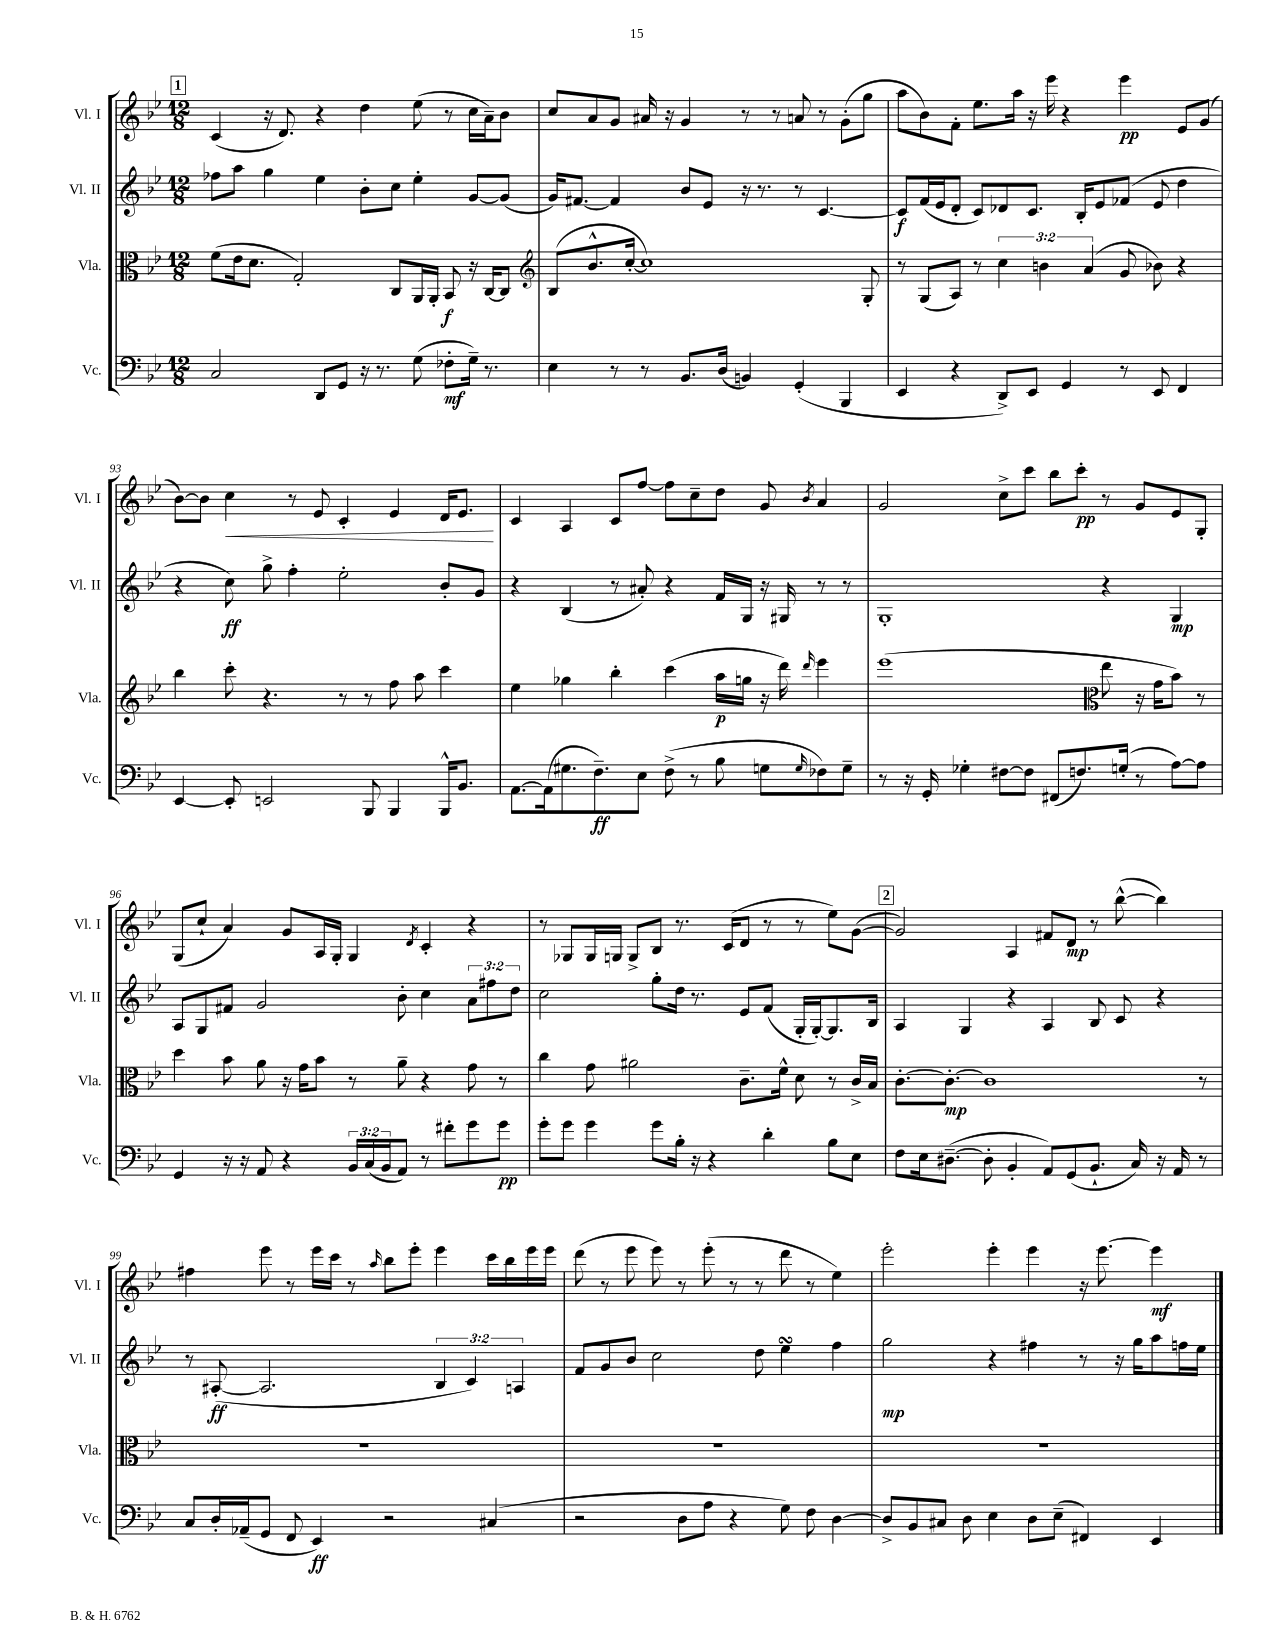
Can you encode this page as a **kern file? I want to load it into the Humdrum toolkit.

**kern	**kern	**kern	**kern
*staff4	*staff3	*staff2	*staff1
*clefF4	*clefC3	*clefG2	*clefG2
*k[b-e-]	*k[b-e-]	*k[b-e-]	*k[b-e-]
*M12/8	*M12/8	*M12/8	*M12/8
2C/	(8f\L	8ff-\L	(4c/
.	16e-\k	8aa\J	.
.	8.d\J	.	.
.	.	4gg\	16r
.	.	.	8.d/)
.	2G'/)	.	.
8DD/L	.	4ee-\	4r
8GG/J	.	.	.
16r	.	8b-'\L	4dd\
8.r	.	.	.
.	8C/L	8cc\J	.
(8G\	16AA/L	4ee-'\	(8ee-\
.	16AA'/JJ	.	.
8F-'\L	8BB-/	.	8r
16G~\Jk)	16r	[8g/L	16cc\LL
8.r	[16C/LK	.	16a~\J)
.	8C/]J	(8g/]J	8b-\J
=	=	=	=
*	*clefG2	*	*
4E-\	(8B-/L	16g/LK)	8cc/L
.	.	[8.f#/J	.
.	8.b-^^/	.	8a/
8r	.	4f#/]	8g/J
.	[16cc'/Jk	.	.
8r	1cc])	.	16a#/
.	.	.	16r
8.BB-/L	.	8b-/L	4g/
.	.	8e-/J	.
(16D/Jk	.	.	.
4BB/)	.	16r	8r
.	.	8.r	.
.	.	.	8r
(4GG'/	.	8r	8a/
.	.	[4.c/	8r
4BBB-/	.	.	(8g'\L
.	8G'/	.	8gg\J
=	=	=	=
4EE-/	8r	8c/]L	8aa\L
.	(8G/L	(16f/L	8b-\)
.	.	16e-/J	.
4r	8A/J)	8d'/J	8f'\J
.	8r	8c/L)	8.ee-\L
8DD^/L)	6cc\	8d-/	.
.	.	.	16aa\Jk
8EE-/J	.	8.c/J	16r
.	6b\	.	.
.	.	.	16eee-\
4GG/	.	.	4r
.	.	16B-'/LK	.
.	(6a/	.	.
.	.	8e-/	.
8r	8g/	(8f-/J	4eee-\
8EE-/	8b-\)	8e-/	.
4FF/	4r	4dd\	8e-/L
.	.	.	(8g/J
=	=	=	=
[4EE-/	4bb-\	4r	[8b-\L)
.	.	.	8b-\]J
8EE-'/]	8ccc'\	8cc\)	4cc\
2EE/	4.r	8gg^\	.
.	.	4ff'\	8r
.	.	.	8e-/
.	8r	2ee-'\	4c'/
8BBB-/	8r	.	.
4BBB-/	8ff\	.	4e-/
.	8aa\	.	.
16BBB-^^/LK	4ccc\	8b-'/L	16d/LK
8.BB-/J	.	.	8.e-/J
.	.	8g/J	.
=	=	=	=
[8.AA\L	4ee-\	4r	4c/
(16AA\]k	.	.	.
8.G#\	4gg-\	(4B-/	4A/
8.F~\)	.	.	.
.	4bb-'\	8r	8c/L
8E-\J	.	8a#'/)	[8ff/J
(8F^\	(4ccc\	4r	8ff\]L
8r	.	.	8cc~\
8B-\	16aa\LL	16f/LL	8dd\J
.	16gg\JJ	16G/JJ	.
8G\L	16r	16r	8g/
.	16ddd\)	16G#/	.
16qqG/	16qqddd/	.	8qb-/
8F-\)	4eee-\	8r	4a/
8G~\J	.	8r	.
=	=	=	=
8r	(1eee-	1G'	2g/
16r	.	.	.
16GG'/	.	.	.
4G-'\	.	.	.
[8F#\L	.	.	8cc^\L
8F#\]J	.	.	8ccc\J
(8FF#/L	.	.	8bb-\L
8.F/)	.	.	8ccc'\J
*	*clefC3	*	*
.	8ee-\	4r	8r
(16G'/Jk	.	.	.
8r	16r	.	8g/L
.	16g\LK	.	.
[8A\L)	8b-\J)	4G/	8e-/
8A\]J	8r	.	8G'/J
=	=	=	=
4GG/	4dd\	8A/L	(8G/L
.	.	8G/	8cc`/J
16r	8b-\	8f#/J	4a/)
16r	.	.	.
8AA/	8a\	2g/	.
4r	16r	.	8g/L
.	16g\LK	.	.
.	8b-\J	.	16A/L
.	.	.	16G'/JJ
24BB-/LL	8r	.	4G/
(24C/	.	.	.
24BB-/J	.	.	.
8AA/J)	8a~\	8b-'\	.
.	.	.	8qd/
8r	4r	4cc\	4c'/
8f#'\L	.	.	.
8g\	8g\	12a\L	4r
.	.	12ff#\	.
8g\J	8r	.	.
.	.	12dd\J	.
=	=	=	=
8g'\L	4cc\	2cc\	8r
8g\J	.	.	8G-/L
4g\	8g\	.	16G-/L
.	.	.	16G/JJ
.	2a#\	.	8G^/L
8g\L	.	8gg'\L	8B-/J
16B-'\Jk	.	16dd\Jk	8.r
16r	.	8.r	.
4r	.	.	.
.	.	.	(16c/LK
.	8.c~\L	8e-/L	8d/J
4d'\	.	(8f/J	8r
.	16f^^\Jk	.	.
.	8d\	16G'/LL	8r
.	.	[16G'/J)	.
8B-\L	8r	8.G/]	8ee-\L)
8E-\J	16c^/LL	.	([8g\J
.	16B-/JJ	16B-/Jk	.
=	=	=	=
8F\L	[8.c'\L	4A/	2g/])
16E-\k	.	.	.
([8.D#~\J	8.c'\_J	.	.
.	.	4G/	.
8D#'\]	1c]	.	.
4BB-'/	.	4r	4A/
8AA/L)	.	4A/	8f#/L
(8GG/	.	.	8d/J
8.BB-`/J	.	8B-/	8r
.	.	8c/	([8bb-^^\
16C/)	.	.	.
16r	.	4r	4bb-\])
16AA/	.	.	.
8r	8r	.	.
=	=	=	=
8C/L	1.r	8r	4ff#\
16D'/L	.	([8A#'/	.
(16AA-~/J	.	.	.
8GG/J	.	2.A#/]	8eee-\
8FF/	.	.	8r
4EE-/)	.	.	16eee-\LL
.	.	.	16ccc\JJ
.	.	.	8r
.	.	.	16qqaa/
2r	.	.	8bb-\L
.	.	.	8eee-'\J
.	.	6B-/	4eee-\
.	.	6c/)	.
(4C#/	.	.	16ccc\LL
.	.	.	16bb-\
.	.	6A/	.
.	.	.	16eee-\
.	.	.	16eee-\JJ
=	=	=	=
2r	1.r	8f/L	(8ddd\
.	.	8g/	8r
.	.	8b-/J	8eee-\
.	.	2cc\	8eee-\)
8D\L	.	.	8r
8A\J	.	.	(8eee-'\
4r	.	.	8r
.	.	8dd\	8r
8G\)	.	4ee-\	8ddd\
8F\	.	.	8r
[4D\	.	4ff\	4ee-\)
=	=	=	=
8D^/]L	1.r	2gg\	2eee-'\
8BB-/	.	.	.
8C#/J	.	.	.
8D\	.	.	.
4E-\	.	4r	4eee-'\
8D\L	.	4ff#\	4eee-\
(8E-~\J	.	.	.
4FF#/)	.	8r	16r
.	.	.	[8.eee-\
.	.	16r	.
.	.	16gg\LK	.
4EE-/	.	8aa\	4eee-\]
.	.	16ff\L	.
.	.	16ee-\JJ	.
==	==	==	==
*-	*-	*-	*-
